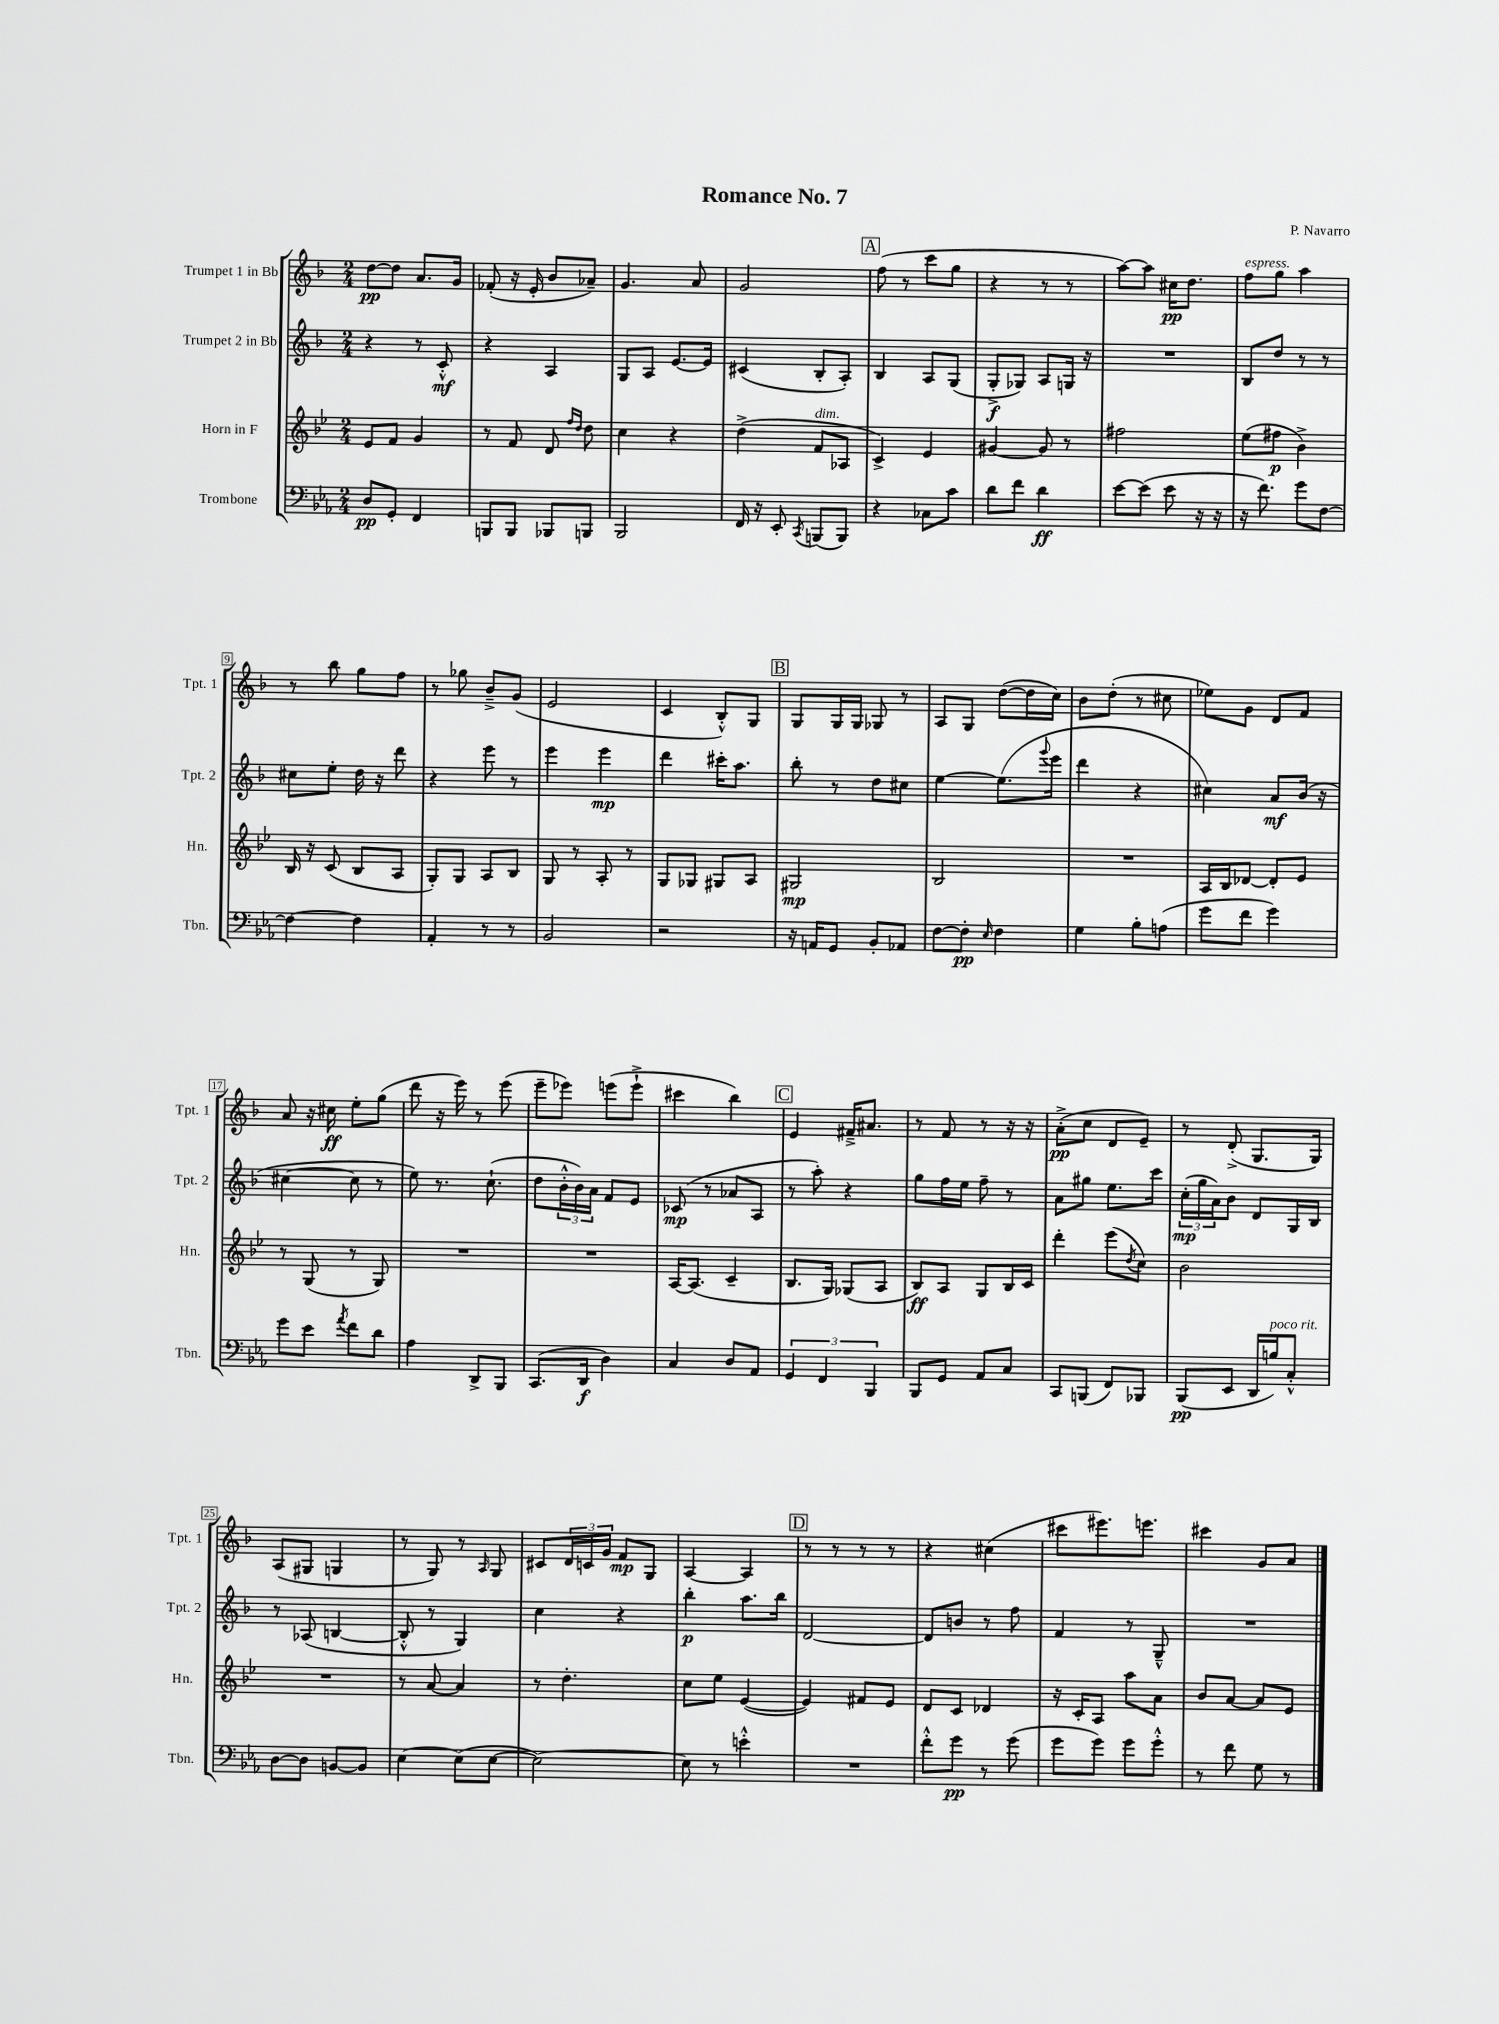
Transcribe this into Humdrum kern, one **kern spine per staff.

**kern	**kern	**kern	**kern
*staff4	*staff3	*staff2	*staff1
*clefF4	*clefG2	*clefG2	*clefG2
*k[b-e-a-]	*k[b-e-]	*k[b-]	*k[b-]
*M2/4	*M2/4	*M2/4	*M2/4
8D	8e-	4r	[8dd
8GG'	8f	.	8dd]
4FF	4g	8r	8.a
.	.	8c'^^	.
.	.	.	16g
=	=	=	=
8BBB	8r	4r	(8f-'
8BBB	8f	.	16r
.	.	.	16e'
8BBB-	8d	4A	8b-
.	16qqff	.	.
.	16qqdd	.	.
8BBB	8dd	.	8a-~)
=	=	=	=
2BBB-	4cc	8G	4.g
.	.	8A	.
.	4r	[8.e	.
.	.	.	8a
.	.	16e]	.
=	=	=	=
16FF	(4dd^	(4c#	2g
16r	.	.	.
8EE-'	.	.	.
8qCC	.	.	.
(8BBB	8f	8B-'	.
8BBB)	8A-	8A')	.
=	=	=	=
4r	4c^)	4B-	(8ff
.	.	.	8r
8C-	4e-	8A	8ccc
8c	.	(8G	8gg
=	=	=	=
8d	[4g#	8G'^	4r
8f	.	8G-)	.
4d	8g#]	8A	8r
.	8r	16G	8r
.	.	16r	.
=	=	=	=
[8e-	2ff#	2r	[8aa)
(8e-]	.	.	8aa]
8e-	.	.	16cc#
.	.	.	8.dd
16r	.	.	.
16r	.	.	.
=	=	=	=
16r	(8ee-	8B-	8ff
8.f)	.	.	.
.	8ff#	8dd	8gg
8g	4b-^)	8r	4aa
[8F	.	8r	.
=	=	=	=
4F_	16B-	8cc#	8r
.	16r	.	.
.	(8c	8ee'	8bb-
4F]	8B-	16dd	8gg
.	.	16r	.
.	8A	8ddd	8ff
=	=	=	=
4AA-'	8G')	4r	8r
.	8G	.	8gg-
8r	8A	8eee	8b-~^
8r	8B-	8r	(8g
=	=	=	=
2BB-	8G	4eee	2e
.	8r	.	.
.	8A'	4eee	.
.	8r	.	.
=	=	=	=
2r	8G	4ddd	4c
.	8G-	.	.
.	8G#	16ccc#'	8B-'^^)
.	.	8.aa	.
.	8A	.	8G
=	=	=	=
16r	2G#	8bb-'	8G
16AA	.	.	.
8GG	.	8r	16G
.	.	.	16G
8BB-'	.	8dd	8G-
8AA-	.	8cc#	8r
=	=	=	=
[8F	2B-	[4ee	8A
8F']	.	.	8G
16qqE-	.	.	.
4F	.	(8.ee]	([8dd
.	.	.	16dd]
.	.	8qqggg	.
.	.	16eee	16cc)
=	=	=	=
4G	2r	4ddd	8b-
.	.	.	(8dd'
8B-'	.	4r	8r
(8A	.	.	8cc#
=	=	=	=
8g	16A	4cc#)	8ee-)
.	16B-	.	.
8f	[8d-	.	8g
4g)	8d-']	8a	8d
.	8e-	(16b-	8f
.	.	16r	.
=	=	=	=
8g	8r	[4cc#	8a
8e-	(8G	.	16r
.	.	.	16cc#
8qa-	.	.	.
8f	8r	8cc#]	8ee'
8d	8G)	8r	(8gg
=	=	=	=
4A-	2r	8ee)	8ddd
.	.	8.r	16r
.	.	.	16eee)
8DD^	.	.	8r
.	.	(8.cc`	.
8BBB-	.	.	(8eee
=	=	=	=
(8.CC	2r	8dd	8eee~
.	.	24b-'^^	8eee-)
.	.	24b-)	.
16DD	.	.	.
.	.	24a	.
4D)	.	8f	(8eee
.	.	8e	8eee`^
=	=	=	=
4C	[16A	(8c-	4ccc#
.	(8.A]	.	.
.	.	8r	.
8D	4c~	8a-	4bb-)
8AA-	.	8A	.
=	=	=	=
6GG	8.B-	8r	4e
.	.	8aa')	.
6FF	.	.	.
.	16G)	.	.
.	(8G-	4r	16f#~^
.	.	.	8.a#
6BBB-	.	.	.
.	8A	.	.
=	=	=	=
8BBB-	8B-)	8gg	8r
8GG	8A	16ff	8f
.	.	16ee	.
8AA-	8G	8ff~	8r
8C	16B-	8r	16r
.	16c	.	16r
=	=	=	=
8CC	4ddd'	8a	(8a'^
(8BBB	.	8gg#	8cc
8FF)	(8eee-	8.ee	8d
.	8qdd	.	.
8BBB-	8cc)	.	8e~)
.	.	16ccc	.
=	=	=	=
(8BBB-	2b-	(24cc'	8r
.	.	24gg	.
.	.	24a)	.
8EE-	.	8b-	(8d'^
16DD	.	8d	8.G
16B)	.	.	.
8C'^^	.	16G	.
.	.	16B-	16G)
=	=	=	=
[8D	2r	8r	(8A
8D]	.	(8A-	8G#
[8BB	.	[4B	4G
8BB]	.	.	.
=	=	=	=
[4E-	8r	8B'^^]	8r
.	[8a	8r	8G)
(8E-]	4a]	4G)	8r
.	.	.	16qqA
[8E-	.	.	8G
=	=	=	=
2E-_)	8r	4cc	8c#
.	4.dd'	.	24d
.	.	.	24c
.	.	.	24g
.	.	4r	8f
.	.	.	8G
=	=	=	=
8E-]	8cc	4bb-'	[4A
8r	8ee-	.	.
4e'^^	([4e-	8.aa	4A]
.	.	16bb-	.
=	=	=	=
2r	4e-])	[2d	8r
.	.	.	8r
.	8f#	.	8r
.	8e-	.	8r
=	=	=	=
8f'^^	8d	8d]	4r
8g	8c	8b	.
8r	4d-	8r	(4cc#
(8g	.	8ff	.
=	=	=	=
8g	16r	4f	8ccc#
.	16c'	.	.
8g)	8A	.	8.eee#)
8g	8aa	8r	.
.	.	.	8.eee
8g'^^	8a	8G~^^	.
=	=	=	=
8r	8b-	2r	4ccc#
8f	[8a	.	.
8G	8a]	.	8g
8r	8e-	.	8a
==	==	==	==
*-	*-	*-	*-
